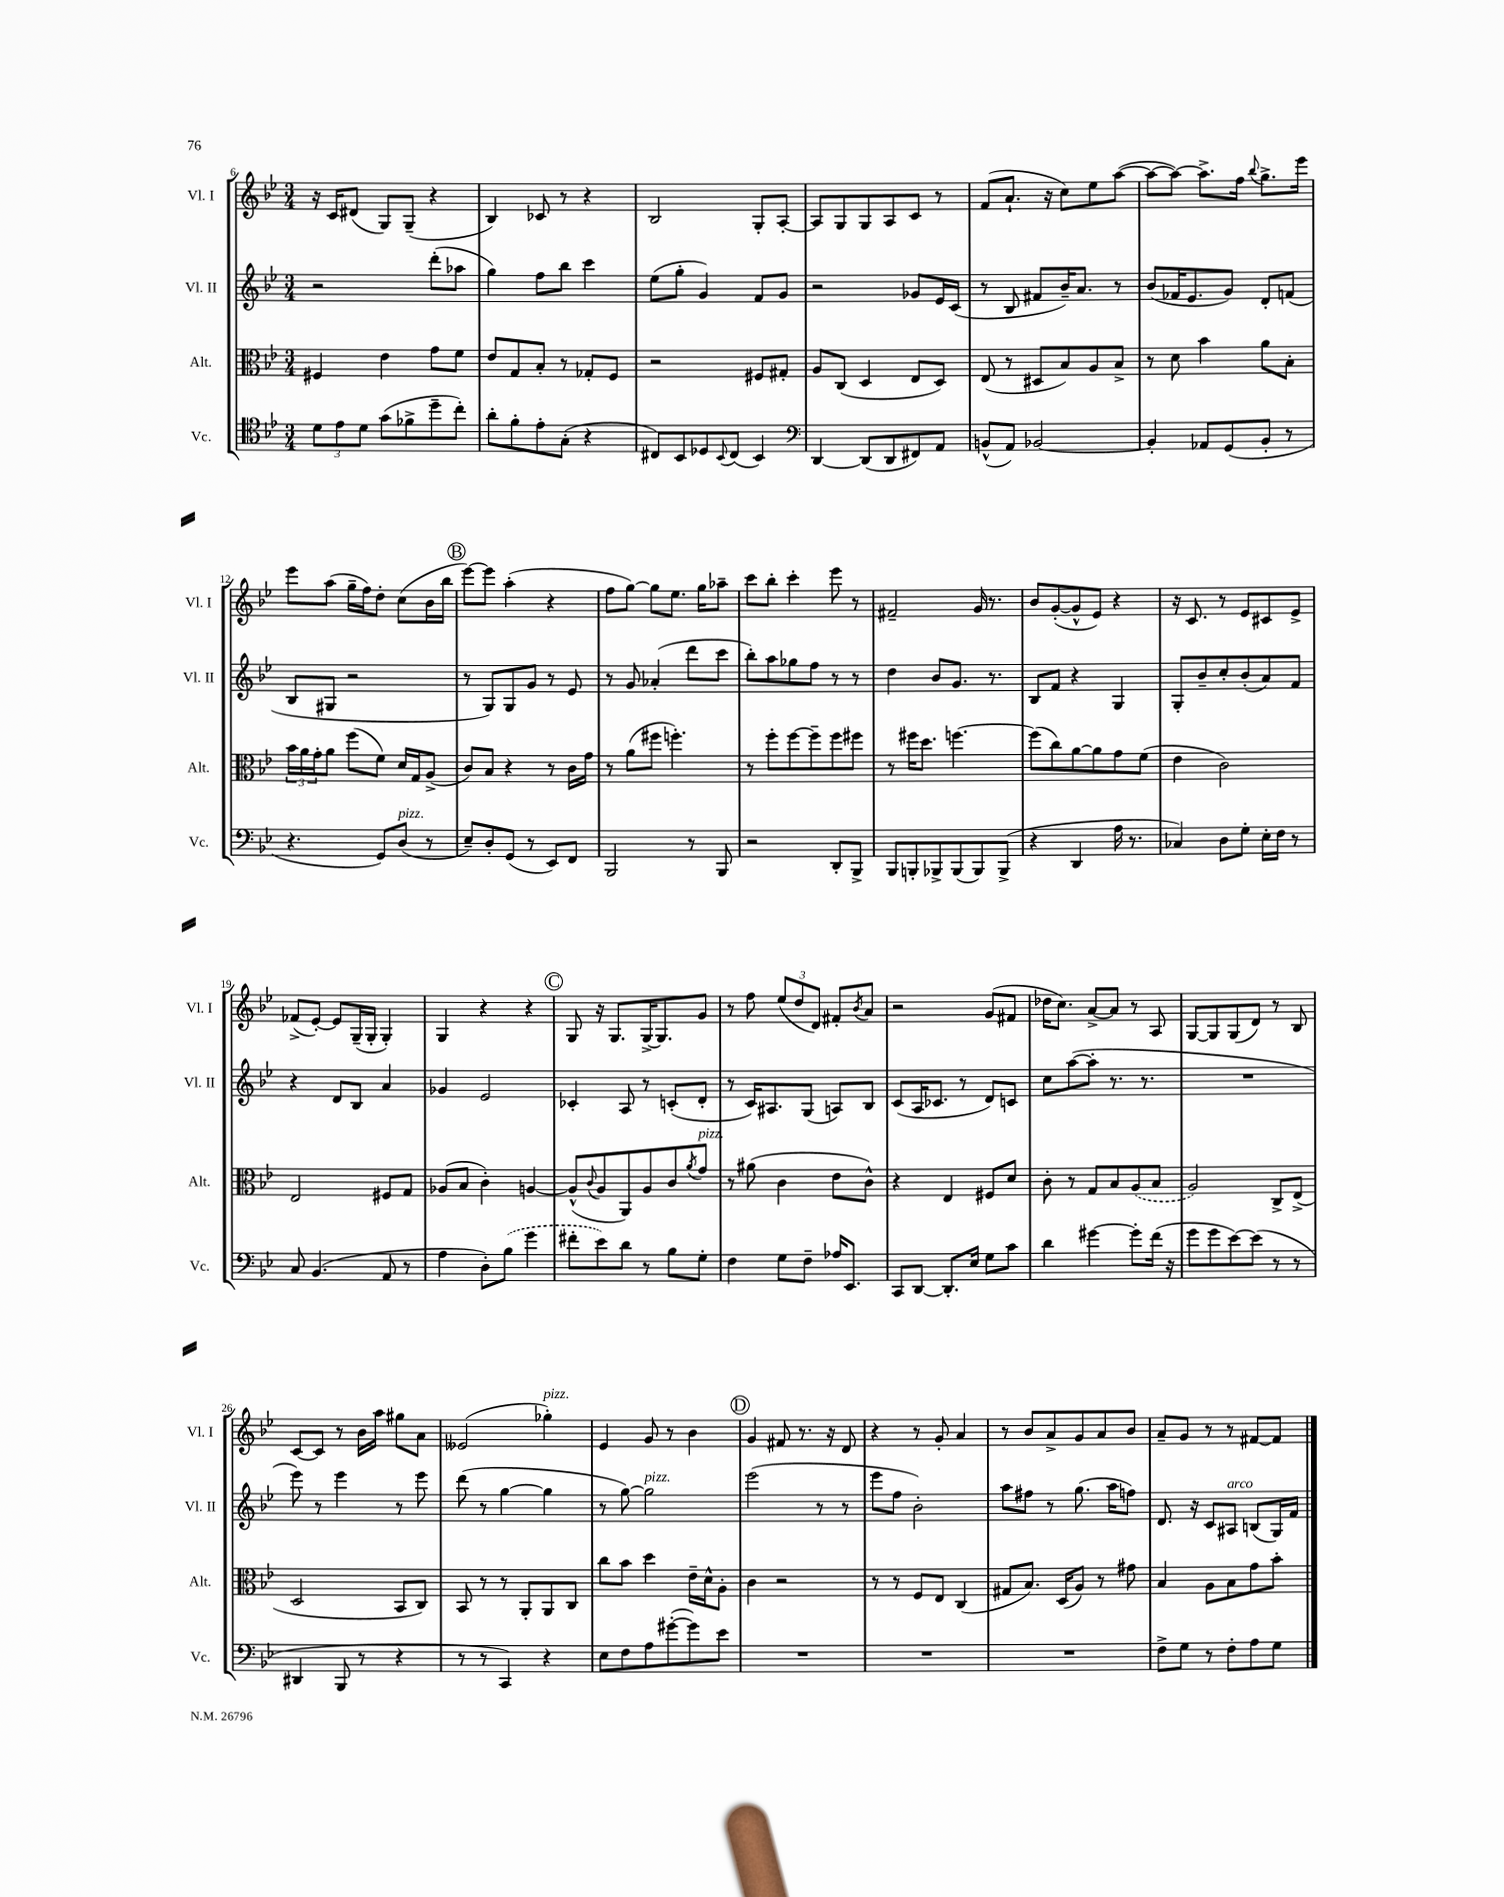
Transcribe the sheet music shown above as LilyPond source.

<<
\new StaffGroup <<
\new Staff = "s0" \with { instrumentName = "Vl. I" shortInstrumentName = "Vl. I" } {
    \clef treble \key bes \major \numericTimeSignature \time 3/4
    r16 c'16 dis'8( g8) g8--( r4 |
    bes4) ces'8 r8 r4 |
    bes2 g8-. a8~-. |
    a8 g8 g8 a8 c'8 r8 |
    f'8( a'8.-! r16 c''8) ees''8 a''8~( |
    a''8~ a''8~) a''8.-> f''16 \appoggiatura { bes''8 } g''8.-> ees'''16 |
    ees'''8 a''8( g''16-- f''16) d''8-. c''8( bes'16 bes''16 |
    \mark \markup { \circle "B" } ees'''8~) ees'''8 a''4-.( r4 |
    f''8 g''8~) g''8 ees''8. g''16 aes''8-- |
    c'''8 bes''8-. c'''4-. ees'''8 r8 |
    fis'2-- g'16 r8. |
    bes'8 g'8~-.( g'8-^ ees'8) r4 |
    r16 c'8. r8 ees'8 cis'8 ees'8-> |
    fes'8->( ees'8~-.) ees'8 g16--( g16-. g4-.) |
    g4 r4 r4 |
    \mark \markup { \circle "C" } g8 r16 g8. g16~-> g8. g'8 |
    r8 f''8 \tuplet 3/2 { ees''8( d''8 d'8) } fis'8-. \acciaccatura { bes'8 } a'8 |
    r2 g'8( fis'8 |
    des''16 c''8.) a'8~-> a'8 r8 a8 |
    g8~ g8 g8( d'8) r8 bes8 |
    c'8~ c'8 r8 bes'16 a''16 gis''8 a'8 |
    eeses'2( ges''4-.^\markup { \italic "pizz." }) |
    ees'4 g'8 r8 bes'4 |
    \mark \markup { \circle "D" } g'4 fis'8 r8. r16 d'8 |
    r4 r8 g'8-. a'4 |
    r8 bes'8 a'8-> g'8 a'8 bes'8 |
    a'8-- g'8 r8 r8 fis'8~ fis'8 \bar "|." |
}
\new Staff = "s1" \with { instrumentName = "Vl. II" shortInstrumentName = "Vl. II" } {
    \clef treble \key bes \major \numericTimeSignature \time 3/4
    r2 d'''8-.( aes''8 |
    g''4) f''8 bes''8 c'''4 |
    ees''8( g''8-. g'4) f'8 g'8 |
    r2 ges'8 ees'16 c'16( |
    r8 bes8 fis'8 bes'16--) a'8. r8 |
    bes'8( fes'16 ees'8. g'8) d'8-. f'8( |
    bes8 gis8 r2 |
    \mark \markup { \circle "B" } r8 g8) g8 g'8 r8 ees'8 |
    r8 g'8 aes'4-.( d'''8 c'''8 |
    bes''8-.) a''8 ges''8 f''8 r8 r8 |
    d''4 bes'8 g'8. r8. |
    bes8 f'8 r4 g4 |
    g8-. bes'8-- c''8-. bes'8-.( a'8) f'8 |
    r4 d'8 bes8 a'4 |
    ges'4 ees'2 |
    \mark \markup { \circle "C" } ces'4-. a8 r8 c'8-.( d'8-. |
    r8 c'16) ais8. g8( a8) bes8 |
    c'8( a16 ces'8. r8 d'8) c'8 |
    c''8 a''8~( a''8-. r8. r8. |
    R2. |
    ees'''8) r8 ees'''4 r8 ees'''8 |
    d'''8( r8 g''4~ g''4 |
    r8 g''8~) g''2^\markup { \italic "pizz." } |
    \mark \markup { \circle "D" } ees'''2( r8 r8 |
    ees'''8 f''8 bes'2-.) |
    a''8 fis''8 r8 g''8.( a''16 f''8) |
    d'8. r16 c'8 ais8^\markup { \italic "arco" } b8( g16) f'16 \bar "|." |
}
\new Staff = "s2" \with { instrumentName = "Alt." shortInstrumentName = "Alt." } {
    \clef alto \key bes \major \numericTimeSignature \time 3/4
    fis4 ees'4 g'8 f'8 |
    ees'8 g8 bes8-. r8 ges8-. f8 |
    r2 fis8 gis8-. |
    a8 c8( d4 ees8 d8) |
    ees8( r8 dis8 bes8) a8 bes8-> |
    r8 d'8 bes'4 a'8 bes8-. |
    \tuplet 3/2 { bes'16 a'16 g'16-. } a'8 f''8( f'8) d'16 g16 a8->( |
    \mark \markup { \circle "B" } c'8) bes8 r4 r8 c'16 g'16 |
    r8 a'8( fis''8 f''4.-.) |
    r8 f''8-. f''8~ f''8-- f''8 fis''8 |
    r8 fis''16 d''8. f''4.~ |
    f''8( c''8) a'8~ a'8 g'8 f'8( |
    ees'4 c'2) |
    ees2 fis8 g8 |
    aes8( bes8 c'4-.) a4~ |
    \mark \markup { \circle "C" } a8-^( \appoggiatura { c'8 } a8 a,8) a8 c'8 \acciaccatura { a'8 } g'8^\markup { \italic "pizz." } |
    r8 ais'8( c'4 ees'8 c'8-^) |
    r4 ees4 fis8 d'8 |
    c'8-. r8 g8 bes8 \once \slurDashed a8( bes8 |
    a2) c8-> ees8->( |
    d2 bes,8 c8) |
    bes,8 r8 r8 a,8-. a,8 c8 |
    c''8 bes'8 d''4 ees'16-- d'16-^ a8-. |
    \mark \markup { \circle "D" } c'4 r2 |
    r8 r8 f8 ees8 c4( |
    gis8 bes8.) d16( a8) r8 gis'8 |
    bes4 a8 bes8 g'8 bes'8-. \bar "|." |
}
\new Staff = "s3" \with { instrumentName = "Vc." shortInstrumentName = "Vc." } {
    \clef tenor \key bes \major \numericTimeSignature \time 3/4
    \tuplet 3/2 { d'8 ees'8 d'8 } g'8( fes'8-> d''8-- c''8-.) |
    a'8-. f'8-. ees'8-. g8-.( r4 |
    cis8) bes,8 des8 \appoggiatura { bes,8 } cis8( bes,4) |
    \clef bass d,4~ d,8( d,8 fis,8) a,8 |
    b,8-^( a,8) bes,2~ |
    bes,4-. aes,8 g,8( bes,8-. r8 |
    r4. g,8) d8^\markup { \italic "pizz." }( r8 |
    \mark \markup { \circle "B" } ees8--) d8-. g,8( r8 ees,8) f,8 |
    bes,,2 r8 bes,,8 |
    r2 d,8-. bes,,8-> |
    bes,,8 b,,8-. bes,,8-> bes,,8( bes,,8) bes,,8->( |
    r4 d,4 a16 r8. |
    ces4) d8 g8-. ees16-. f16 r8 |
    c8 bes,4.( a,8 r8 |
    a4 d8-.) \once \slurDashed bes8( g'4 |
    \mark \markup { \circle "C" } fis'8-. ees'8) d'8 r8 bes8 g8-. |
    f4 g8 f8-- aes16 ees,8. |
    c,8 d,8~ d,8.-. ees16 g8 c'8 |
    d'4 gis'4~ gis'8-. f'16( r16 |
    g'8 g'8 ees'8~) ees'8( r8 r8 |
    dis,4 bes,,8 r8 r4 |
    r8 r8 c,4) r4 |
    ees8 f8 a8 gis'8~-.( gis'8) ees'8 |
    \mark \markup { \circle "D" } R2. |
    R2. |
    R2. |
    f8-> g8 r8 f8-. a8 g8 \bar "|." |
}
>>
>>
\layout { \context { \Score currentBarNumber = #6 } }
